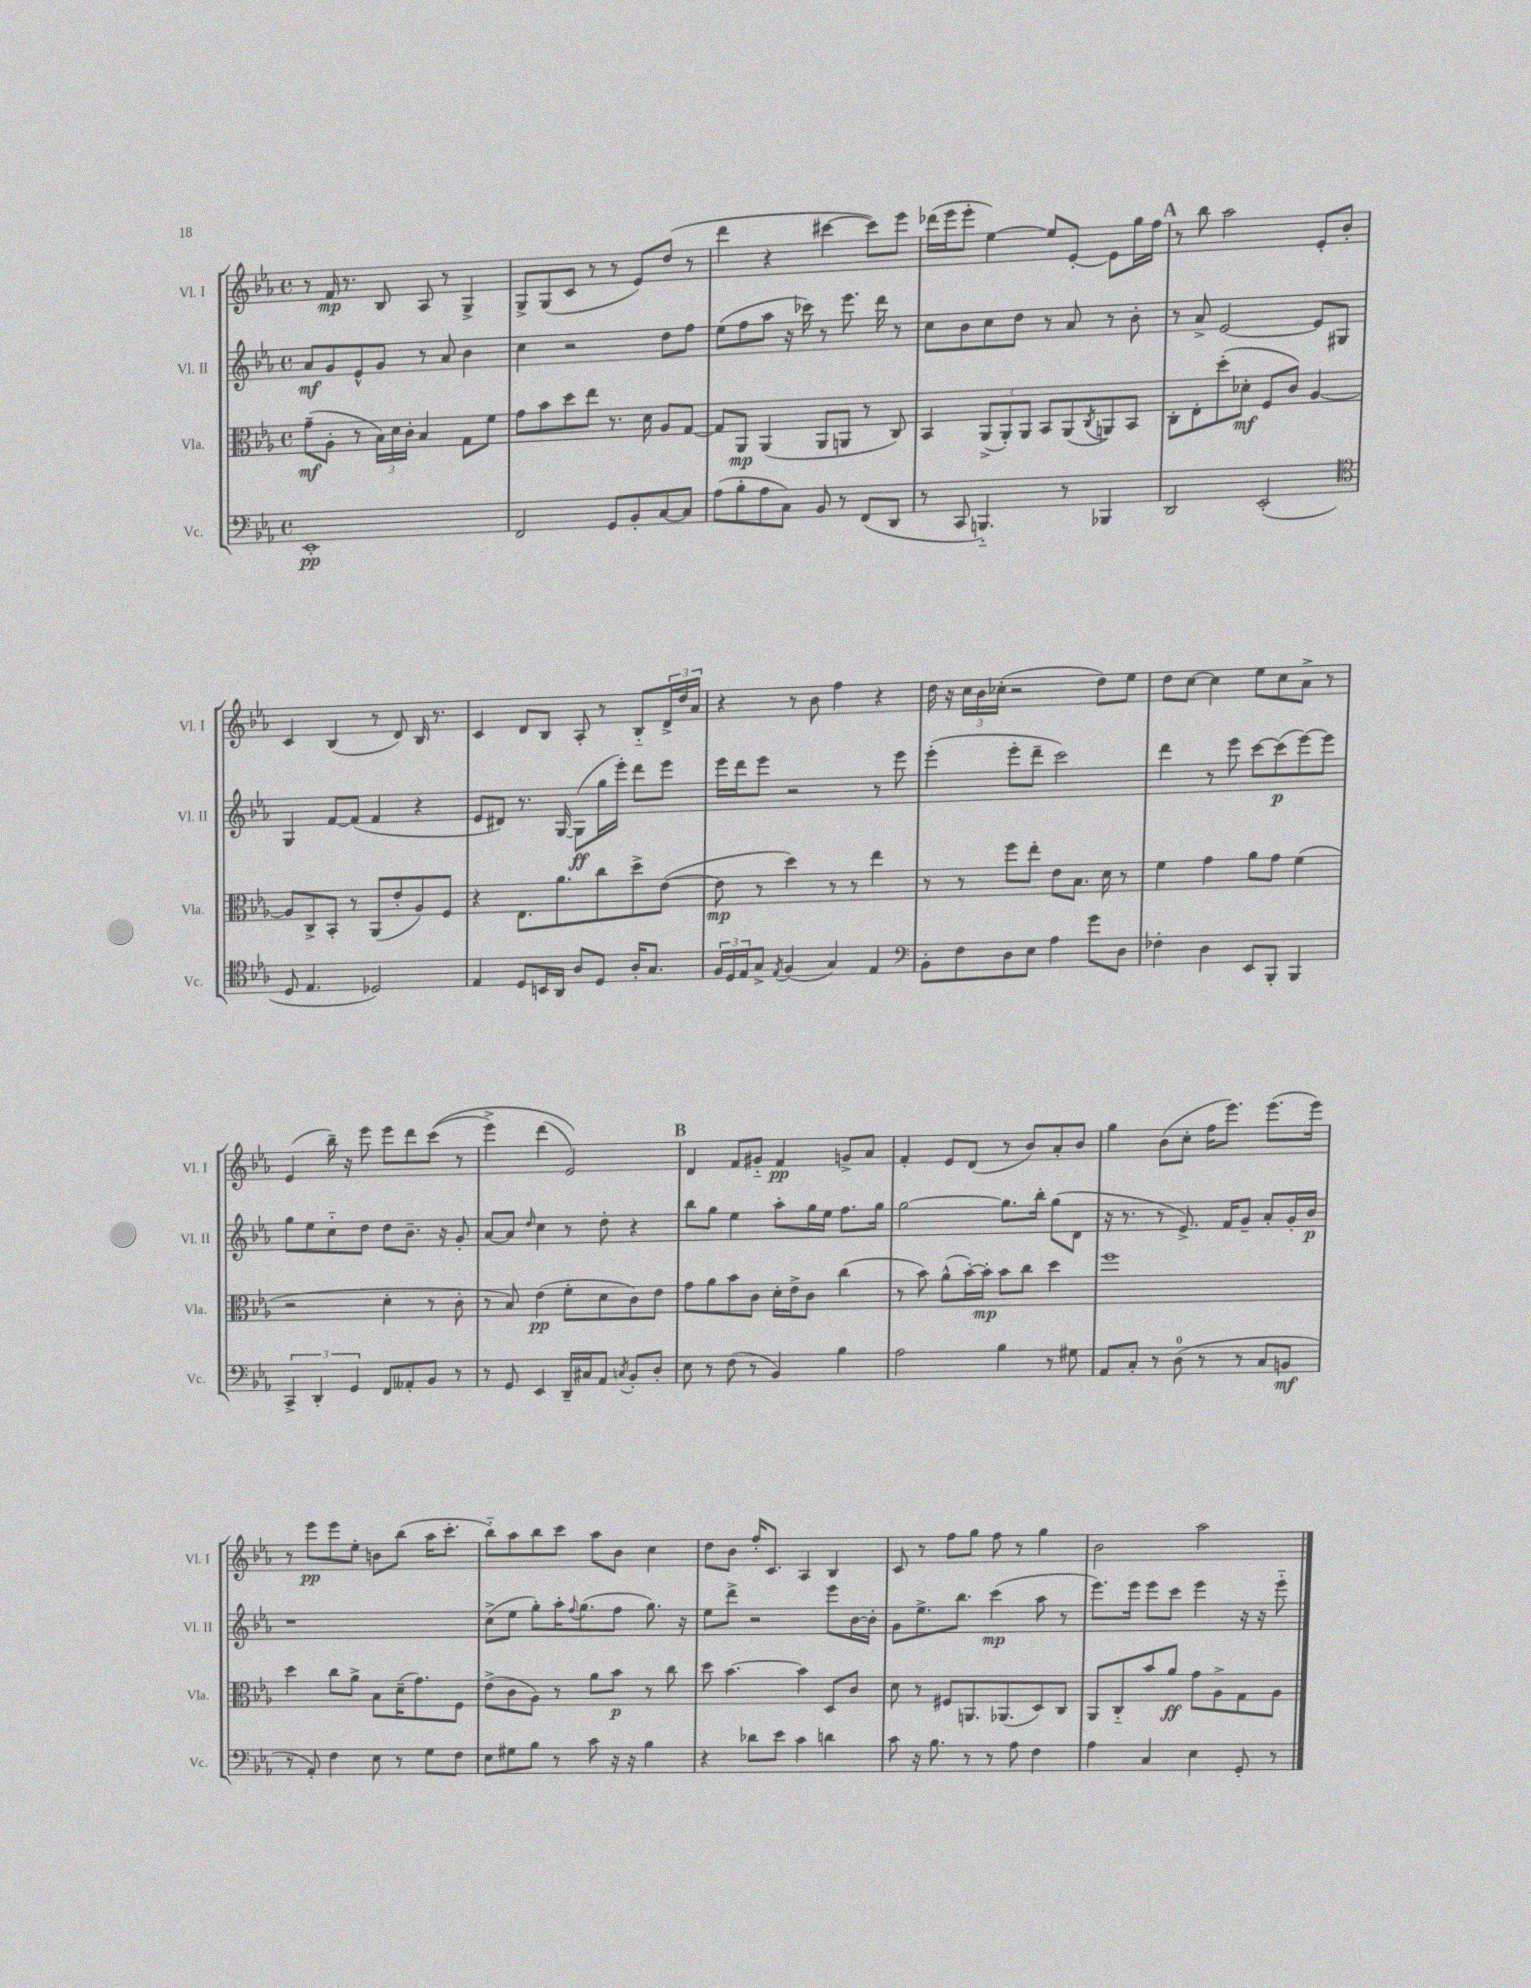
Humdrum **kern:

**kern	**dynam	**kern	**dynam	**kern	**dynam	**kern	**dynam
*part4	*part4	*part3	*part3	*part2	*part2	*part1	*part1
*staff4	*staff4	*staff3	*staff3	*staff2	*staff2	*staff1	*staff1
*I"Vc.	*	*I"Vla.	*	*I"Vl. II	*	*I"Vl. I	*
*I'Vc.	*	*I'Vla.	*	*I'Vl. II	*	*I'Vl. I	*
*clefF4	*	*clefC3	*	*clefG2	*	*clefG2	*
*k[b-e-a-]	*	*k[b-e-a-]	*	*k[b-e-a-]	*	*k[b-e-a-]	*
*M4/4	*	*M4/4	*	*M4/4	*	*M4/4	*
*met(c)	*	*met(c)	*	*met(c)	*	*met(c)	*
=1	=1	=1	=1	=1	=1	=1	=1
1EE-'	pp	(8g~\L	mf	8a-/L	mf	8r	.
.	.	8A-'\J	.	8g/	.	16f/	mp
.	.	.	.	.	.	8.r	.
.	.	8r	.	8e-^^/	.	.	.
.	.	24B-\LL)	.	8g/J	.	8B-/	.
.	.	24d\	.	.	.	.	.
.	.	24c'\JJ	.	.	.	.	.
.	.	4B-/	.	8r	.	8A-/	.
.	.	.	.	8a-/	.	8r	.
.	.	8G\L	.	4b-\	.	4G^/	.
.	.	8f\J	.	.	.	.	.
=2	=2	=2	=2	=2	=2	=2	=2
2FF/	.	8g\L	.	4cc\	.	8G^/L	.
.	.	8b-\	.	.	.	(8G/	.
.	.	8dd\	.	2r	.	8c/J	.
.	.	8ee-\J	.	.	.	8r	.
8GG/L	.	8.r	.	.	.	8r	.
8BB-'/	.	.	.	.	.	8e-/L)	.
.	.	16d\	.	.	.	.	.
[8C/	.	8A-/L	.	8dd\L	.	(8dd/J	.
8C/J]	.	[8G/J	.	8ff\J	.	8r	.
=3	=3	=3	=3	=3	=3	=3	=3
(8A-\L	.	8G/L]	.	(8ee-\L	.	4ddd\	.
8B-'\	.	8AA-/J	mp	8ff\	.	.	.
8A-\	.	(4AA-/	.	8aa-\J	.	4r	.
8C\J)	.	.	.	16r	.	.	.
.	.	.	.	16ccc-X\)	.	.	.
8BB-/	.	8AA-/L	.	8r	.	[4ccc#X\	.
8r	.	8AAn/J	.	8.eee-\	.	.	.
(8FF/L	.	8r	.	.	.	8ccc#\L])	.
.	.	.	.	16ddd\	.	.	.
8DD/J	.	8C/)	.	8r	.	8eee-\J	.
=4	=4	=4	=4	=4	=4	=4	=4
8r	.	4BB-/	.	8cc\L	.	(16ddd-X\LL	.
.	.	.	.	.	.	16eee-\J	.
8CC/	.	.	.	8b-\	.	8eee-'\J	.
4.BBBn/)	.	(12AA-^/L	.	8cc\	.	[4ee-\)	.
.	.	12AA-'/)	.	.	.	.	.
.	.	.	.	8dd\J	.	.	.
.	.	12AA-/J	.	.	.	.	.
.	.	8BB-/L	.	8r	.	8ee-/L]	.
8r	.	(8AA-/	.	8a-/	.	[8e-'/J	.
.	.	8qC/	.	.	.	.	.
4BBB-X/	.	8AAn/)	.	8r	.	8e-\L]	.
.	.	8BB-/J	.	8b-'\	.	16gg\L	.
.	.	.	.	.	.	16ff\JJ	.
!!LO:REH:place=s1:t=A
=5	=5	=5	=5	=5	=5	=5	=5
2DD/	.	8C'\L	.	8r	.	8r	.
.	.	8E-'\	.	8a-^/	.	8bb-\	.
.	.	(8dd'\	.	[2e-/	.	2aa-\	.
.	.	8d-X'\J	mf	.	.	.	.
(2EE-'/	.	8F/L	.	.	.	.	.
.	.	8c/J)	.	.	.	.	.
.	.	[4A-/	.	8e-/L]	.	8e-'/L	.
.	.	.	.	8G#X/J	.	8b-'/J	.
!!LO:LB:g=z
=6	=6	=6	=6	=6	=6	=6	=6
*clefC4	*	*	*	*	*	*	*
8D/	.	8A-/L]	.	4G/	.	4c/	.
4.E-/	.	8C^/	.	.	.	.	.
.	.	8BB-'/J	.	[8f/L	.	(4B-/	.
.	.	8r	.	(8f/J]	.	.	.
2D-X/)	.	(8AA-/L	.	4f/	.	8r	.
.	.	8e-'/	.	.	.	8d/)	.
.	.	8A-/)	.	4r	.	16B-/	.
.	.	.	.	.	.	8.r	.
.	.	8F/J	.	.	.	.	.
=7	=7	=7	=7	=7	=7	=7	=7
4E-/	.	4r	.	8e-/L	.	4c/	.
.	.	.	.	8d#X/J)	.	.	.
8D/L	.	8.E-\L	.	8.r	.	8d/L	.
16BBn/L	.	.	.	.	.	8B-/J	.
16AA-/JJ	.	8.a-\	.	[16G/	.	.	.
8A-/L	.	.	.	(8G\L]	ff	8A-'/	.
8D/J	.	8cc\	.	16gg\L	.	8r	.
.	.	.	.	16eee-'\JJ)	.	.	.
16A-'/KL	.	8dd^\	.	8ddd\L	.	8B-/L	.
8.G/J	.	.	.	.	.	.	.
.	.	([8e-\J	.	8eee-\J	.	24d^/L	.
.	.	.	.	.	.	24dd/	.
.	.	.	.	.	.	24a-/JJ	.
=8	=8	=8	=8	=8	=8	=8	=8
24F/LL	.	8e-\]	mp	16eee-\LL	.	4r	.
24D/	.	.	.	.	.	.	.
.	.	.	.	16ddd\J	.	.	.
24E-/J	.	.	.	.	.	.	.
8G^/J	.	8r	.	8eee-\J	.	.	.
8qE-/	.	.	.	.	.	.	.
(4F/	.	4dd\)	.	2r	.	8r	.
.	.	.	.	.	.	8b-\	.
4G/)	.	8r	.	.	.	4ff\	.
.	.	8r	.	.	.	.	.
4E-/	.	4ee-\	.	8r	.	4r	.
.	.	.	.	8eee-\	.	.	.
=9	=9	=9	=9	=9	=9	=9	=9
*clefF4	*	*	*	*	*	*	*
8BB-'\L	.	8r	.	(4eee-'\	.	16dd\	.
.	.	.	.	.	.	16r	.
8F\	.	8r	.	.	.	24cc\LL	.
.	.	.	.	.	.	24b-\	.
.	.	.	.	.	.	(24cc-X'\JJ	.
8D\	.	8ff\L	.	8eee-'\L	.	2r	.
8E-\J	.	8ee-'\J	.	8ddd~\J	.	.	.
4A-\	.	8e-\L	.	2ccc\)	.	.	.
.	.	8.B-\J	.	.	.	.	.
8g\L	.	.	.	.	.	8dd\L)	.
.	.	16d\	.	.	.	.	.
8D\J	.	8r	.	.	.	8ee-\J	.
=10	=10	=10	=10	=10	=10	=10	=10
4F-X'\	.	4f\	.	4ddd\	.	8dd\L	.
.	.	.	.	.	.	[8cc\J	.
4D\	.	4g\	.	8r	.	4cc\]	.
.	.	.	.	8eee-\	.	.	.
8EE-/L	.	8a-\L	.	[8ccc\L	.	8ee-\L	.
8BBB-'/J	.	8g\J	.	(8ccc\]	p	8cc\	.
4BBB-/	.	(4f\	.	[8eee-\)	.	8a-^\J	.
.	.	.	.	8eee-\J]	.	8r	.
!!LO:LB:g=z
=11	=11	=11	=11	=11	=11	=11	=11
6CC^/	.	2r	.	8gg\L	.	(4e-/	.
.	.	.	.	8ee-\	.	.	.
6DD'/	.	.	.	.	.	.	.
.	.	.	.	8cc\	.	16bb-~\)	.
.	.	.	.	.	.	16r	.
6GG/	.	.	.	.	.	.	.
.	.	.	.	8dd\J	.	8eee-\	.
8FF/L	.	4d'\	.	8dd\L	.	8eee-\L	.
8AA--X'/	.	.	.	8.b-~\J	.	8ddd\	.
8BB-/J	.	8r	.	.	.	((8ccc\J	.
.	.	.	.	16r	.	.	.
8r	.	8c'\	.	8g'/	.	8r	.
=12	=12	=12	=12	=12	=12	=12	=12
8r	.	8r	.	[8a-/L	.	4eee-^\)	.
8GG/	.	8B-/)	.	8a-/J]	.	.	.
.	.	.	.	16qqdd/	.	.	.
4EE-/	.	(4e-\	pp	4cc\	.	(4ddd\	.
16DD~/LL	.	8f'\L	.	8r	.	2e-/))	.
16C#X/J	.	.	.	.	.	.	.
8AA-/J	.	8d\	.	8dd'\	.	.	.
8qCn/	.	.	.	.	.	.	.
8BB-'/L	.	8c\)	.	4r	.	.	.
8D'/J	.	8e-\J	.	.	.	.	.
!!LO:REH:place=s1:t=B
=13	=13	=13	=13	=13	=13	=13	=13
8E-\	.	8g\L	.	8bb-\L	.	4d/	.
8r	.	8a-\	.	8gg\J	.	.	.
(8F\	.	8b-\	.	4ee-\	.	8f/L	.
8r	.	8c\J	.	.	.	8g#X/J	.
4BB-/)	.	16d'\LL	.	8aa-'\L	.	4f/	pp
.	.	16e-^\J	.	.	.	.	.
.	.	8c\J	.	16gg\L	.	.	.
.	.	.	.	16ee-\JJ	.	.	.
4B-\	.	(4cc\	.	8.ff\L	.	8gn^/L	.
.	.	.	.	.	.	8a-/J	.
.	.	.	.	16gg\Jk	.	.	.
=14	=14	=14	=14	=14	=14	=14	=14
2A-\	.	8r	.	[2gg\	.	4f'/	.
.	.	8b-\)	.	.	.	.	.
.	.	(8a-^^\L	.	.	.	8e-/L	.
.	.	[16b-'\L)	.	.	.	(8d/J	.
.	.	16b-'\JJ]	mp	.	.	.	.
4B-\	.	8b-\L	.	8.gg\L]	.	8r	.
.	.	8cc\J	.	.	.	8b-/L)	.
.	.	.	.	16bb-'\Jk	.	.	.
8r	.	4dd\	.	(8gg\L	.	8a-'/	.
8G#X\	.	.	.	8d\J	.	8b-/J	.
=15	=15	=15	=15	=15	=15	=15	=15
8AA-/L	.	1ff	.	16r	.	4gg\	.
.	.	.	.	8.r	.	.	.
8C'/J	.	.	.	.	.	.	.
8r	.	.	.	8r	.	(8b-\L	.
(8D\	.	.	.	8.e-^/)	.	8cc'\J	.
8r	.	.	.	.	.	16ff\KL	.
.	.	.	.	16f/KL	.	8.eee-\J)	.
8r	.	.	.	8g~/J	.	.	.
8C/L	.	.	.	8a-'/L	.	(8.eee-\L	.
8BBn/J	mf	.	.	16g'/L	.	.	.
.	.	.	.	16b-/JJ	p	16eee-\Jk)	.
!!LO:LB:g=z
=16	=16	=16	=16	=16	=16	=16	=16
8r	.	4dd\	.	1r	.	8r	.
8AA-'/)	.	.	.	.	.	8eee-\L	pp
4F\	.	8cc\L	.	.	.	8eee-\	.
.	.	8a-^\J	.	.	.	8ee-'\J	.
8E-\	.	8B-\L	.	.	.	8bn\L	.
8r	.	(16d~\K	.	.	.	(8bb-\J	.
.	.	8.g\)	.	.	.	.	.
8G\L	.	.	.	.	.	16aa-\KL	.
.	.	.	.	.	.	8.ccc'\J	.
8F\J	.	8F\J	.	.	.	.	.
=17	=17	=17	=17	=17	=17	=17	=17
8E-\L	.	(8e-^\L	.	(8cc^\L	.	8bb-\L)	.
8G#X\	.	8c\	.	8ee-\J	.	8aa-\	.
8B-\J	.	8A-\J)	.	8gg'\L)	.	8bb-\	.
8r	.	8r	.	16aa-'\K	.	8ccc\J	.
.	.	.	.	8qqff/	.	.	.
.	.	.	.	(8.gg\	.	.	.
8c\	.	8a-\L	.	.	.	8aa-\L	.
16r	.	8b-\J	p	8ff\J	.	8b-\J	.
16r	.	.	.	.	.	.	.
4B-\	.	8r	.	8.gg\)	.	4cc\	.
.	.	8cc\	.	.	.	.	.
.	.	.	.	16r	.	.	.
=18	=18	=18	=18	=18	=18	=18	=18
4r	.	8dd\	.	8ee-\L	.	8dd\L	.
.	.	[4.b-\	.	8ddd^\J	.	8b-\J	.
8d-X\L	.	.	.	2r	.	16ff'/KL	.
.	.	.	.	.	.	8.c/J	.
8e-\J	.	.	.	.	.	.	.
4c\	.	4b-\]	.	.	.	4A-/	.
4dn\	.	8D/L	.	8eee-\L	.	4B-/	.
.	.	8c/J	.	[16b-\L	.	.	.
.	.	.	.	16b-'\JJ]	.	.	.
=19	=19	=19	=19	=19	=19	=19	=19
8c\	.	8d\	.	8g\L	.	8c/	.
16r	.	8r	.	8.ee-^\	.	8r	.
8.B-\	.	.	.	.	.	.	.
.	.	8F#X/L	.	.	.	8ff\L	.
.	.	.	.	8.bb-\J	.	.	.
8r	.	8.AAn/	.	.	.	8gg\J	.
8r	.	.	.	(4ccc\	mp	8ff\	.
.	.	(8.AA-X/	.	.	.	.	.
8A-\	.	.	.	.	.	8r	.
4F\	.	8D/)	.	8aa-\	.	4gg\	.
.	.	8C/J	.	8r	.	.	.
=20	=20	=20	=20	=20	=20	=20	=20
4A-\	.	8AA-/L	.	8.eee-\L)	.	2b-\	.
.	.	8C/	.	.	.	.	.
.	.	.	.	16eee-\Jk	.	.	.
4C/	.	8b-/	.	8eee-\L	.	.	.
.	.	8a-/J	ff	8ccc\J	.	.	.
4E-\	.	8g\L	.	4eee-\	.	2aa-\	.
.	.	8A-^\	.	.	.	.	.
8GG'/	.	8G\	.	16r	.	.	.
.	.	.	.	16r	.	.	.
8r	.	8A-\J	.	8eee-\	.	.	.
==	==	==	==	==	==	==	==
*-	*-	*-	*-	*-	*-	*-	*-
